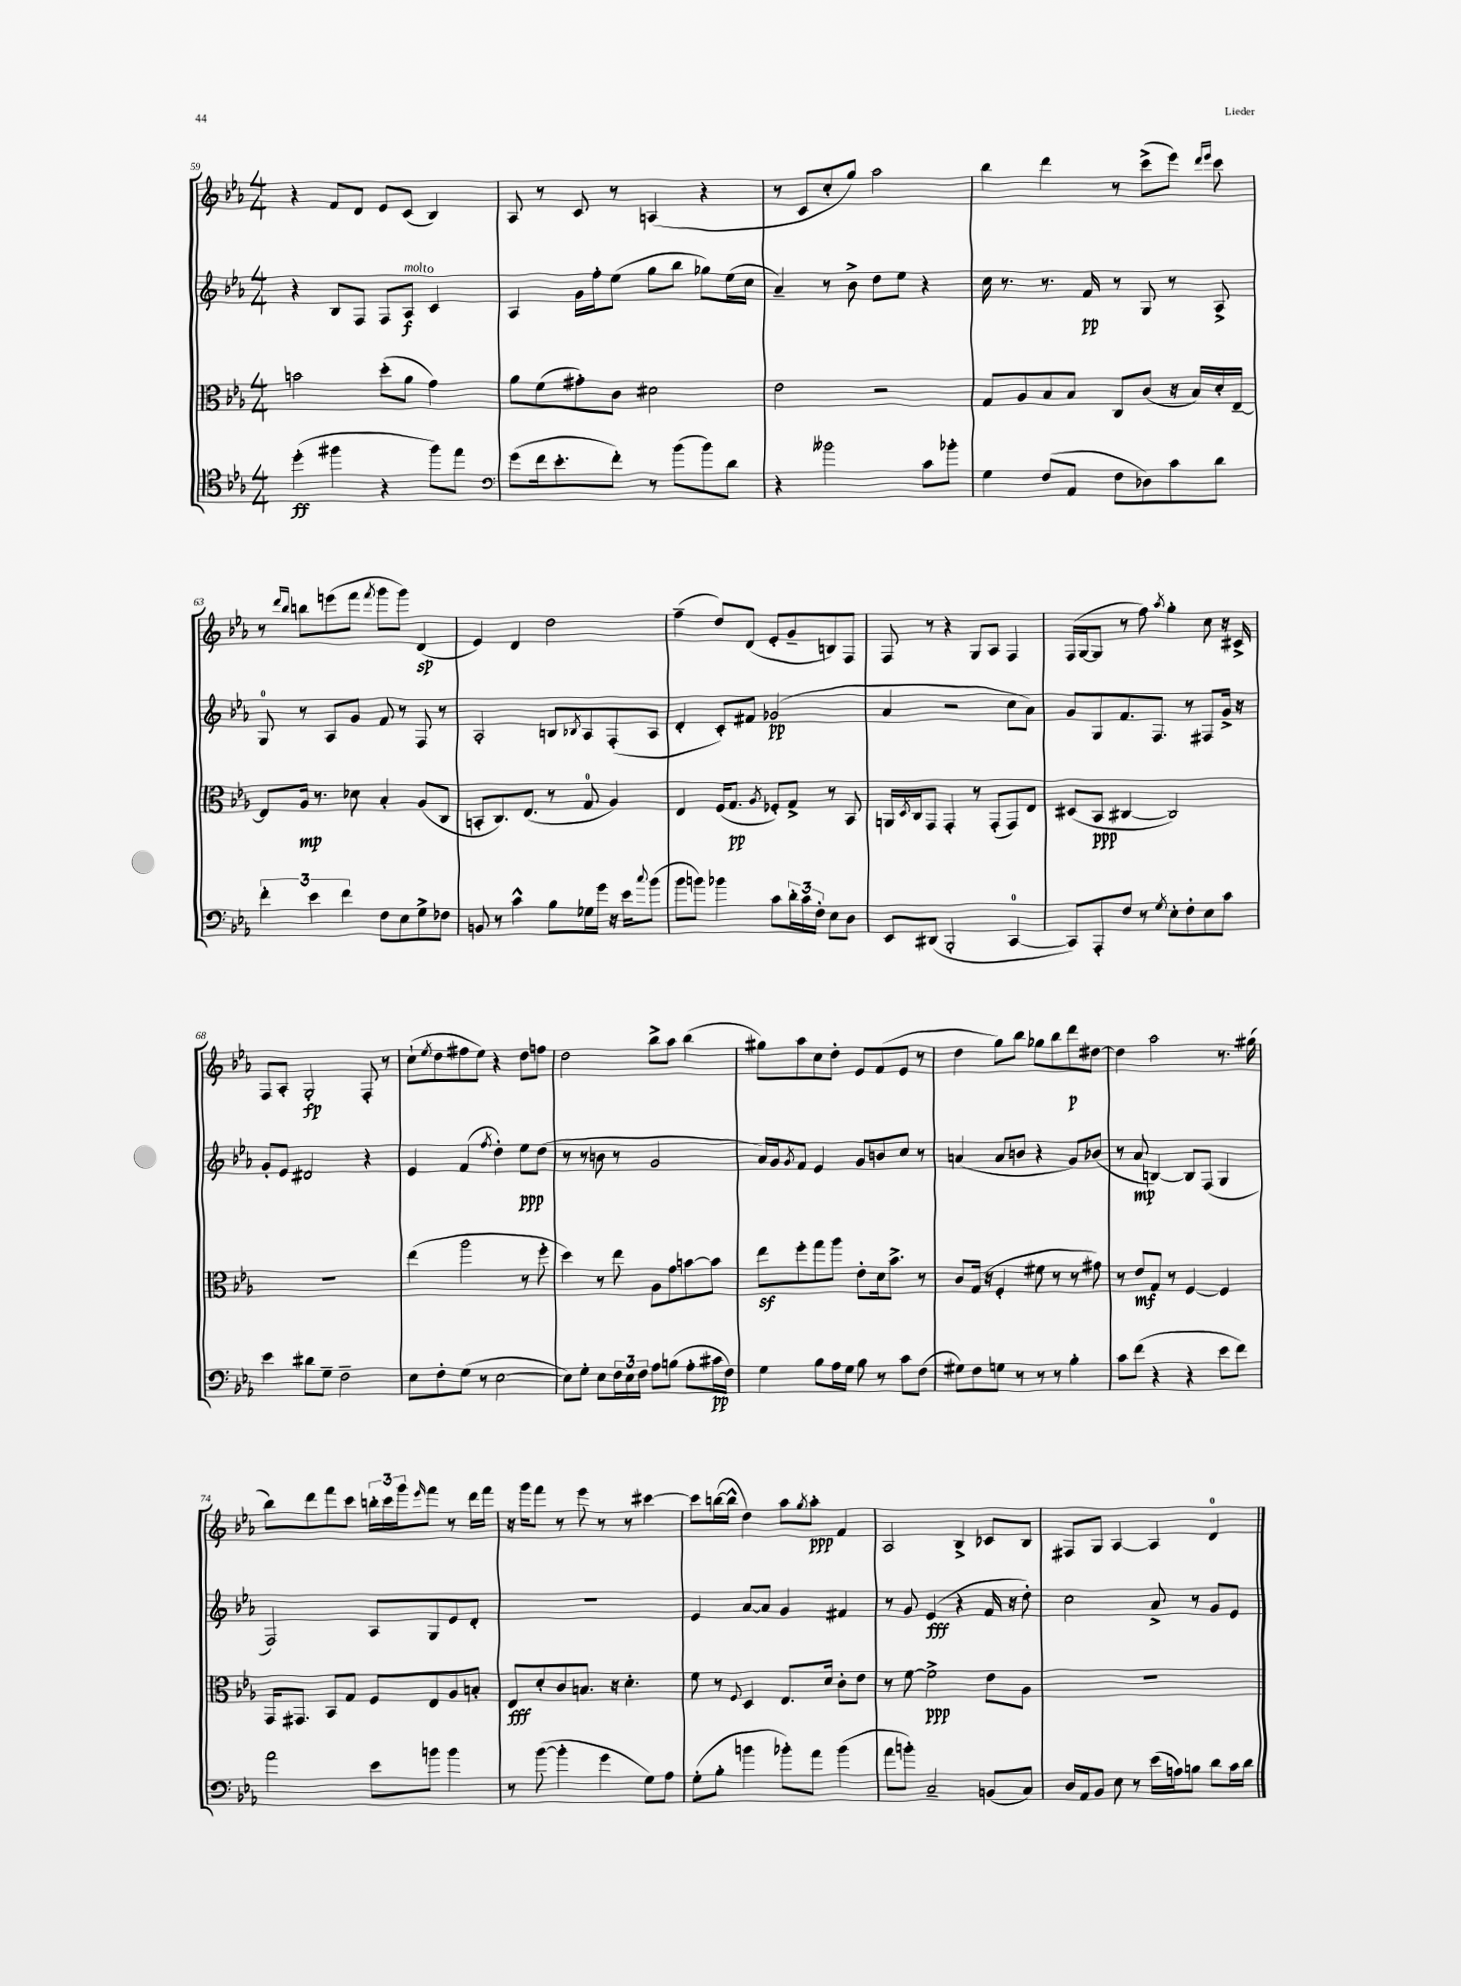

**kern	**dynam	**kern	**dynam	**kern	**dynam	**kern	**dynam
*part4	*part4	*part3	*part3	*part2	*part2	*part1	*part1
*staff4	*staff4	*staff3	*staff3	*staff2	*staff2	*staff1	*staff1
*clefC4	*	*clefC3	*	*clefG2	*	*clefG2	*
*k[b-e-a-]	*	*k[b-e-a-]	*	*k[b-e-a-]	*	*k[b-e-a-]	*
*M4/4	*	*M4/4	*	*M4/4	*	*M4/4	*
=59	=59	=59	=59	=59	=59	=59	=59
(4dd'\	ff	2bn\	.	4r	.	4r	.
4ff#X\	.	.	.	8B-/L	.	8f/L	.
.	.	.	.	8F/J	.	8d/J	.
4r	.	(8dd'\L	.	8F/L	.	8e-/L	.
!	!	!	!	!LO:TX:a:i:t=molto	!	!	!
.	.	8a-\J	.	8A-/J	f	(8c/J	.
8ff#\L)	.	4g\)	.	4c/	.	4B-/)	.
8ee-\J	.	.	.	.	.	.	.
=60	=60	=60	=60	=60	=60	=60	=60
*clefF4	*	*	*	*	*	*	*
(8g\L	.	8a-\L	.	4A-/	.	8A-/	.
16f\k	.	(8f\	.	.	.	8r	.
8.e-'\	.	.	.	.	.	.	.
.	.	8g#X'\)	.	16g\LL	.	8c/	.
.	.	.	.	16ff'\J	.	.	.
8f'\J)	.	8c\J	.	(8ee-\J	.	8r	.
8r	.	2d#X\	.	8gg\L	.	(4An/	.
(8b-\L	.	.	.	8bb-\J	.	.	.
8b-\)	.	.	.	8gg-X\L)	.	4r	.
8d\J	.	.	.	(16ee-\L	.	.	.
.	.	.	.	16cc\JJ	.	.	.
=61	=61	=61	=61	=61	=61	=61	=61
4r	.	2e-\	.	4a-~/)	.	8r	.
.	.	.	.	.	.	8c/L	.
2b--X\	.	.	.	8r	.	8cc'/	.
.	.	.	.	8b-^\	.	8gg/J)	.
.	.	2r	.	8dd\L	.	2aa-\	.
.	.	.	.	8ee-\J	.	.	.
8c\L	.	.	.	4r	.	.	.
8b-X'\J	.	.	.	.	.	.	.
=62	=62	=62	=62	=62	=62	=62	=62
4G\	.	8G/L	.	16cc\	.	4bb-\	.
.	.	.	.	8.r	.	.	.
.	.	8A-/	.	.	.	.	.
(8F/L	.	8B-/	.	8.r	.	4ddd\	.
8AA-/J	.	8B-/J	.	.	.	.	.
.	.	.	.	16f/	pp	.	.
8F\L	.	8C/L	.	8r	.	8r	.
8D-X\)	.	(8c/J	.	8G/	.	(8ccc^\L	.
8c\	.	16r	.	8r	.	8eee-\J)	.
.	.	16B-/LL)	.	.	.	.	.
.	.	.	.	.	.	16qqddd/LL	.
.	.	.	.	.	.	16qqeee-/JJ	.
8d\J	.	16d'/	.	8A-^/	.	8ccc\	.
.	.	[16E-~/JJ	.	.	.	.	.
!!LO:LB:g=z
=63	=63	=63	=63	=63	=63	=63	=63
6f'\	.	8E-/L]	.	8G/	.	8r	.
.	.	.	.	.	.	16qqddd/LL	.
.	.	.	.	.	.	16qqbb-/JJ	.
.	.	16A-/Jk	mp	8r	.	8bbn\L	.
6e-\	.	.	.	.	.	.	.
.	.	8.r	.	.	.	.	.
.	.	.	.	8A-/L	.	(8eeen\	.
6f\	.	.	.	.	.	.	.
.	.	8d-X\	.	8g/J	.	8fff\J	.
.	.	.	.	.	.	8qfff/	.
8F\L	.	4B-'/	.	8f/	.	8ggg\L	.
8E-\	.	.	.	8r	.	8ggg\J)	.
8G^\	.	(8A-/L	.	8F/	.	(4d/	sp
8F-X\J	.	8C/J	.	8r	.	.	.
=64	=64	=64	=64	=64	=64	=64	=64
8BBn/	.	8BBn'/L	.	2A-'/	.	4e-/)	.
8r	.	8.C/)	.	.	.	.	.
4c^^\	.	.	.	.	.	4d/	.
.	.	(8.E-/J	.	.	.	.	.
8B-\L	.	8r	.	8Bn/L	.	2dd\	.
.	.	.	.	8qB-X/	.	.	.
16G-X\L	.	8G/	.	8A-/	.	.	.
16g\JJ	.	.	.	.	.	.	.
16r	.	4A-/)	.	(8F'/	.	.	.
16e-\KL	.	.	.	.	.	.	.
8qqcc/	.	.	.	.	.	.	.
(8b-\J	.	.	.	8A-/J	.	.	.
=65	=65	=65	=65	=65	=65	=65	=65
8b-\L	.	4E-/	.	4d'/	.	(4ff~\	.
8bn\J)	.	.	.	.	.	.	.
4b-X\	.	(16F/KL	.	8c'/L)	.	8dd/L)	.
.	.	8.G/J	pp	.	.	.	.
.	.	.	.	8f#X/J	.	(8d/J	.
.	.	8qA-/	.	.	.	.	.
8c\L	.	8F-X'/L)	.	(2g-X/	pp	8e-'/L	.
24d'\L	.	8G^/J	.	.	.	8g~/	.
24c\	.	.	.	.	.	.	.
24F'\JJ	.	.	.	.	.	.	.
8E-\L	.	8r	.	.	.	8Bn/)	.
8D\J	.	8BB-/	.	.	.	8F/J	.
=66	=66	=66	=66	=66	=66	=66	=66
8EE-/L	.	16AAn/LL	.	4a-/	.	8F/	.
.	.	8qD/	.	.	.	.	.
.	.	16C/J	.	.	.	.	.
(8DD#X/J	.	8GG/J	.	.	.	8r	.
2BBB-'/	.	4GG'/	.	2r	.	4r	.
.	.	8r	.	.	.	8G/L	.
.	.	(8GG'/L	.	.	.	8A-/J	.
[4CC/	.	8GG/)	.	8cc\L	.	4F/	.
.	.	8E-/J	.	8a-\J)	.	.	.
=67	=67	=67	=67	=67	=67	=67	=67
8CC/L])	.	(8D#X/L	.	8g/L	.	(16F/LL	.
.	.	.	.	.	.	[16G/J	.
8AAA-'/	.	8BB-/J	ppp	8G/	.	8G/J]	.
8F/J	.	[4C#X/	.	8.f/	.	8r	.
8r	.	.	.	.	.	8ff\)	.
.	.	.	.	8.F/J	.	.	.
8qG/	.	.	.	.	.	8qaa-/	.
8E-'\L	.	2C#/])	.	.	.	4gg'\	.
8F'\	.	.	.	8r	.	.	.
8E-\	.	.	.	8F#X/L	.	8cc\	.
8c\J	.	.	.	16g^/Jk	.	16r	.
.	.	.	.	16r	.	16c#X^/	.
!!LO:LB:g=z
=68	=68	=68	=68	=68	=68	=68	=68
4e-\	.	1r	.	8g'/L	.	8F/L	.
.	.	.	.	8e-/J	.	8A-'/J	.
8d#X\L	.	.	.	2d#X/	.	2G'/	fp
8G~\J	.	.	.	.	.	.	.
2F~\	.	.	.	.	.	.	.
.	.	.	.	4r	.	8F'/	.
.	.	.	.	.	.	8r	.
=69	=69	=69	=69	=69	=69	=69	=69
8E-\L	.	(4ee-\	.	4e-/	.	(8cc`\L	.
.	.	.	.	.	.	8qee-/	.
8F'\	.	.	.	.	.	8dd\	.
(8G\J	.	2aa-\	.	(4f/	.	8ff#X\	.
8r	.	.	.	.	.	8ee-\J)	.
.	.	.	.	8qff/	.	.	.
[2E-\	.	.	.	4dd'\)	.	4r	.
.	.	8r	.	8ee-\L	ppp	8dd\L	.
.	.	8ff'\	.	(8dd\J	.	8ffn\J	.
=70	=70	=70	=70	=70	=70	=70	=70
8E-\L])	.	4dd\)	.	8r	.	2dd\	.
8G'\J	.	.	.	8r	.	.	.
8E-\L	.	8r	.	8bn\	.	.	.
24F\L	.	8ee-\	.	8r	.	.	.
24E-\	.	.	.	.	.	.	.
24F\JJ	.	.	.	.	.	.	.
8A-\L	.	8A-\L	.	2g/	.	8bb-^\L	.
(8Bn\J	.	8g\	.	.	.	8aa-\J	.
8A-'\L	.	[8bn\	.	.	.	(4bb-\	.
16c#X\L	pp	8b\J]	.	.	.	.	.
16F\JJ)	.	.	.	.	.	.	.
=71	=71	=71	=71	=71	=71	=71	=71
4G\	.	8ee-z\L	.	16a-/LL)	.	8gg#X\L)	.
.	.	.	.	16g/J	.	.	.
.	.	.	.	8qg/	.	.	.
.	.	8ff'\	.	8f/J	.	8aa-\	.
8B-\L	.	8gg\	.	4e-/	.	8cc\	.
16A-\L	.	8aa-\J	.	.	.	8dd'\J	.
16G\JJ	.	.	.	.	.	.	.
8B-\	.	8e-'\L	.	8g/L	.	8e-/L	.
8r	.	16d\k	.	8bn/	.	(8f/	.
.	.	8.b-^\J	.	.	.	.	.
8c\L	.	.	.	8cc/J	.	8e-/J	.
(8F\J	.	8r	.	8r	.	8r	.
=72	=72	=72	=72	=72	=72	=72	=72
8G#X\L)	.	8c/L	.	(4an/	.	4dd\	.
8F\	.	(16G/Jk	.	.	.	.	.
.	.	16r	.	.	.	.	.
8Gn\J	.	4F'/	.	8a/L	.	8gg\L)	.
8r	.	.	.	8bn/J	.	8bb-\J	.
8r	.	8f#X\	.	4r	.	8gg-X\L	.
8r	.	8r	.	.	.	8bb-\	.
4B-'\	.	8r	.	8g/L)	.	8ddd\	p
.	.	8g#X\)	.	(8b-X/J	.	[8dd#X\J	.
=73	=73	=73	=73	=73	=73	=73	=73
8c\L	.	8r	.	8r	.	4dd#\]	.
(8f\J	.	8e-/L	mf	8a-/	mp	.	.
4r	.	8G/J	.	[4Bn/)	.	2aa-\	.
.	.	8r	.	.	.	.	.
4r	.	[4F/	.	8B/L]	.	.	.
.	.	.	.	(8F/J	.	.	.
8e-\L	.	4F/]	.	4G/	.	8.r	.
8f\J)	.	.	.	.	.	.	.
.	.	.	.	.	.	(16gg#X\	.
!!LO:LB:g=z
=74	=74	=74	=74	=74	=74	=74	=74
2a-\	.	16GG/KL	.	2F/)	.	8bb-\L)	.
.	.	8.GG#X/J	.	.	.	.	.
.	.	.	.	.	.	8ddd\	.
.	.	8BB-/L	.	.	.	8fff\	.
.	.	8G/J	.	.	.	8ccc\J	.
8e-\L	.	8F/L	.	8A-/L	.	24bbn'\LL	.
.	.	.	.	.	.	24ccc\	.
.	.	.	.	.	.	24ggg\J	.
.	.	.	.	.	.	16qqeee-/	.
8bn\J	.	8E-/	.	8G/	.	8fff\J	.
4b\	.	8A-/	.	8e-/	.	8r	.
.	.	8Bn'/J	.	8d'/J	.	16ddd\LL	.
.	.	.	.	.	.	16fff\JJ	.
=75	=75	=75	=75	=75	=75	=75	=75
8r	.	8E-/L	fff	1r	.	16r	.
.	.	.	.	.	.	16ggg\KL	.
([8b-\	.	8d'/	.	.	.	8fff\J	.
4b-'\]	.	8c/	.	.	.	8r	.
.	.	8.Bn/J	.	.	.	8eee-\	.
4g\	.	.	.	.	.	8r	.
.	.	16r	.	.	.	.	.
.	.	4.d'\	.	.	.	8r	.
8G\L)	.	.	.	.	.	[4ccc#X\	.
8A-\J	.	.	.	.	.	.	.
=76	=76	=76	=76	=76	=76	=76	=76
(8G'\L	.	8f\	.	4e-/	.	8ccc#\L]	.
8B-'\J	.	8r	.	.	.	([16bbn\L	.
.	.	.	.	.	.	16bb^^\JJ]	.
.	.	8qqF/	.	.	.	.	.
4bn\	.	4D/	.	[8a-/L	.	4dd\)	.
.	.	.	.	8a-/J]	.	.	.
8b-X'\L)	.	8.E-/L	.	4g/	.	8aa-\L	.
.	.	.	.	.	.	8qgg/	.
8a-\J	.	.	.	.	.	8aa-'\J	ppp
.	.	16d/Jk	.	.	.	.	.
(4b-\	.	8c'\L	.	4f#X/	.	4f/	.
.	.	8e-\J	.	.	.	.	.
=77	=77	=77	=77	=77	=77	=77	=77
8a-\L	.	8r	.	8r	.	2A-/	.
8bn'\J)	.	[8f\	.	8g/	.	.	.
2C~/	.	2f^\]	ppp	(4e-/	fff	.	.
.	.	.	.	4r	.	4B-^/	.
(8BBn/L	.	8e-\L	.	16f/	.	8c-X/L	.
.	.	.	.	16r	.	.	.
8C/J)	.	8A-\J	.	8dd'\)	.	8B-/J	.
=78	=78	=78	=78	=78	=78	=78	=78
16D/LL	.	1r	.	2cc\	.	8F#X/L	.
16AA-/J	.	.	.	.	.	.	.
8BB-/J	.	.	.	.	.	8G/J	.
8E-\	.	.	.	.	.	[4A-/	.
8r	.	.	.	.	.	.	.
(16e-\LL	.	.	.	8a-^/	.	4A-/]	.
16An\J)	.	.	.	.	.	.	.
8Bn\J	.	.	.	8r	.	.	.
8d\L	.	.	.	8g/L	.	4d/	.
16c\L	.	.	.	8e-/J	.	.	.
16d\JJ	.	.	.	.	.	.	.
==	==	==	==	==	==	==	==
*-	*-	*-	*-	*-	*-	*-	*-
